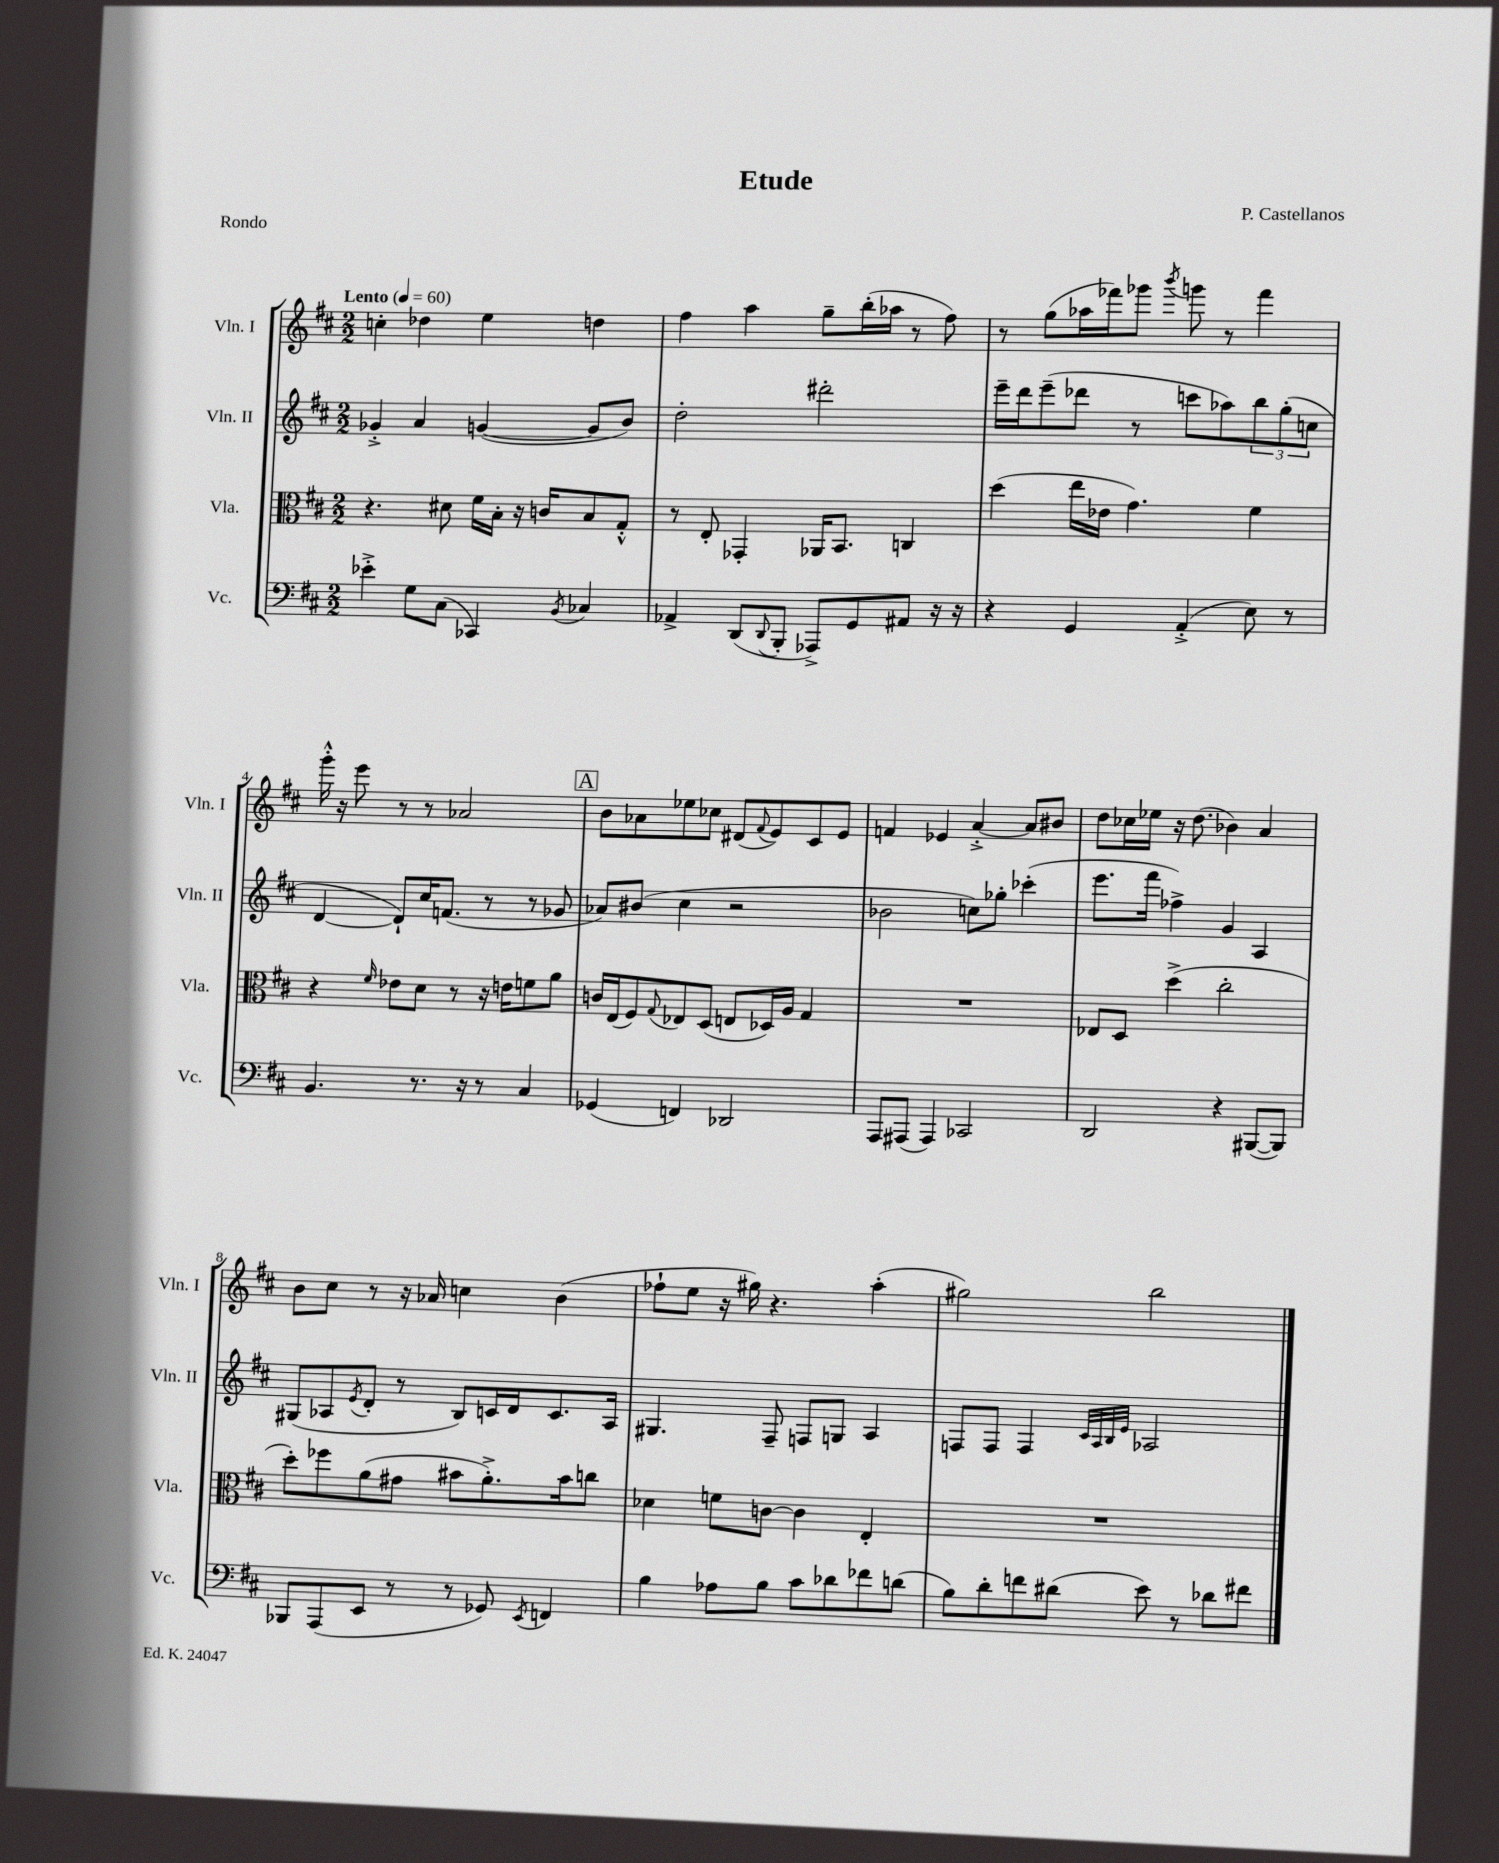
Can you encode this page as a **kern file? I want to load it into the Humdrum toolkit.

**kern	**kern	**kern	**kern
*staff4	*staff3	*staff2	*staff1
*clefF4	*clefC3	*clefG2	*clefG2
*k[f#c#]	*k[f#c#]	*k[f#c#]	*k[f#c#]
*M2/2	*M2/2	*M2/2	*M2/2
*MM60	*MM60	*MM60	*MM60
4e-'^	4.r	4g-'^	4cc'
8G	.	4a	4dd-
(8C#	8d#	.	.
4CC-)	16f#	([4g	4ee
.	16B'	.	.
.	16r	.	.
.	16c	.	.
8qBB	.	.	.
4C-	8B	8g]	4dd
.	8G'^^	8b)	.
=	=	=	=
4AA-^	8r	2dd'	4ff#
.	8E'	.	.
(8DD	4GG-'	.	4aa
8qqDD	.	.	.
8BBB'	.	.	.
8AAA-^)	16AA-	2ddd#'	8gg~
.	8.BB	.	.
8GG	.	.	(16bb'
.	.	.	16aa-
8AA#	4C	.	8r
16r	.	.	8ff#)
16r	.	.	.
=	=	=	=
4r	(4dd	16eee~	8r
.	.	16ddd	.
.	.	(8eee~	(8gg
4GG	16ee	8ddd-	16aa-
.	16e-	.	16fff-)
.	4.g)	8r	8ggg-
.	.	.	8qbbb
(4AA'^	.	8ccc	8ggg
.	.	8aa-)	8r
8E)	4f#	12bb	4fff-
.	.	(12gg'	.
8r	.	.	.
.	.	12cc	.
=	=	=	=
4.BB	4r	[4d	16ggg'^^
.	.	.	16r
.	.	.	8eee
.	16qqf#	.	.
.	8e-	8d`])	8r
8.r	8d	16cc#	8r
.	.	(8.f	.
.	8r	.	2a-
16r	.	.	.
8r	16r	8r	.
.	16e	.	.
4C#	8f	8r	.
.	8a	8g-	.
=	=	=	=
(4GG-	16c	8a-)	8b
.	(16E	.	.
.	8F#)	(8b#	8a-
.	8qqG	.	.
4FF)	8E-	4cc#	8ee-
.	(8D	.	8cc-
2DD-	8E	2r	(8d#
.	.	.	8qqf#
.	16D-)	.	8e)
.	16A	.	.
.	4G	.	8c#
.	.	.	8e
=	=	=	=
8AAA	1r	2b-	4f
(8AAA#	.	.	.
4AAA#)	.	.	4e-
2CC-	.	8cc)	[4a'^
.	.	8gg-'	.
.	.	(4ccc-'	8a]
.	.	.	8b#
=	=	=	=
2DD	8E-	8.eee	8dd
.	8D	.	16cc-
.	.	16fff#	16ee-
.	(4dd^	4ff-^)	16r
.	.	.	(8.dd
4r	2cc#'	4g	4b-)
([8BBB#	.	4A	4a
8BBB#])	.	.	.
=	=	=	=
8BBB-	8dd')	(8G#	8b
(8AAA	8ff-	8A-	8cc#
.	.	8qe	.
8EE	(8a	8d'	8r
8r	8g#	8r	16r
.	.	.	16a-
8r	8b#	8B)	4cc
8GG-)	8.a'^)	16c	.
.	.	16d	.
8qEE	.	.	.
4FF	.	8.c	(4b
.	16b#	.	.
.	8cc	.	.
.	.	16A-	.
=	=	=	=
4B	4d-	4.G#	8ff-`
.	.	.	8ee
8A-	8f	.	16r
.	.	.	16gg#)
8B	[8c	8F#~	4.r
8c#	4c]	8F	.
8d-	.	8G	.
8f-	4E'	4A	(4aa'
(8d	.	.	.
=	=	=	=
8B)	1r	8F	2gg#)
8d'	.	8F	.
8f	.	4F	.
(8d#	.	.	.
.	.	32qqc#	.
.	.	32qqA	.
.	.	32qqB	.
.	.	32qqe	.
8e)	.	2A-	2bb
8r	.	.	.
8d-	.	.	.
8f#	.	.	.
==	==	==	==
*-	*-	*-	*-
